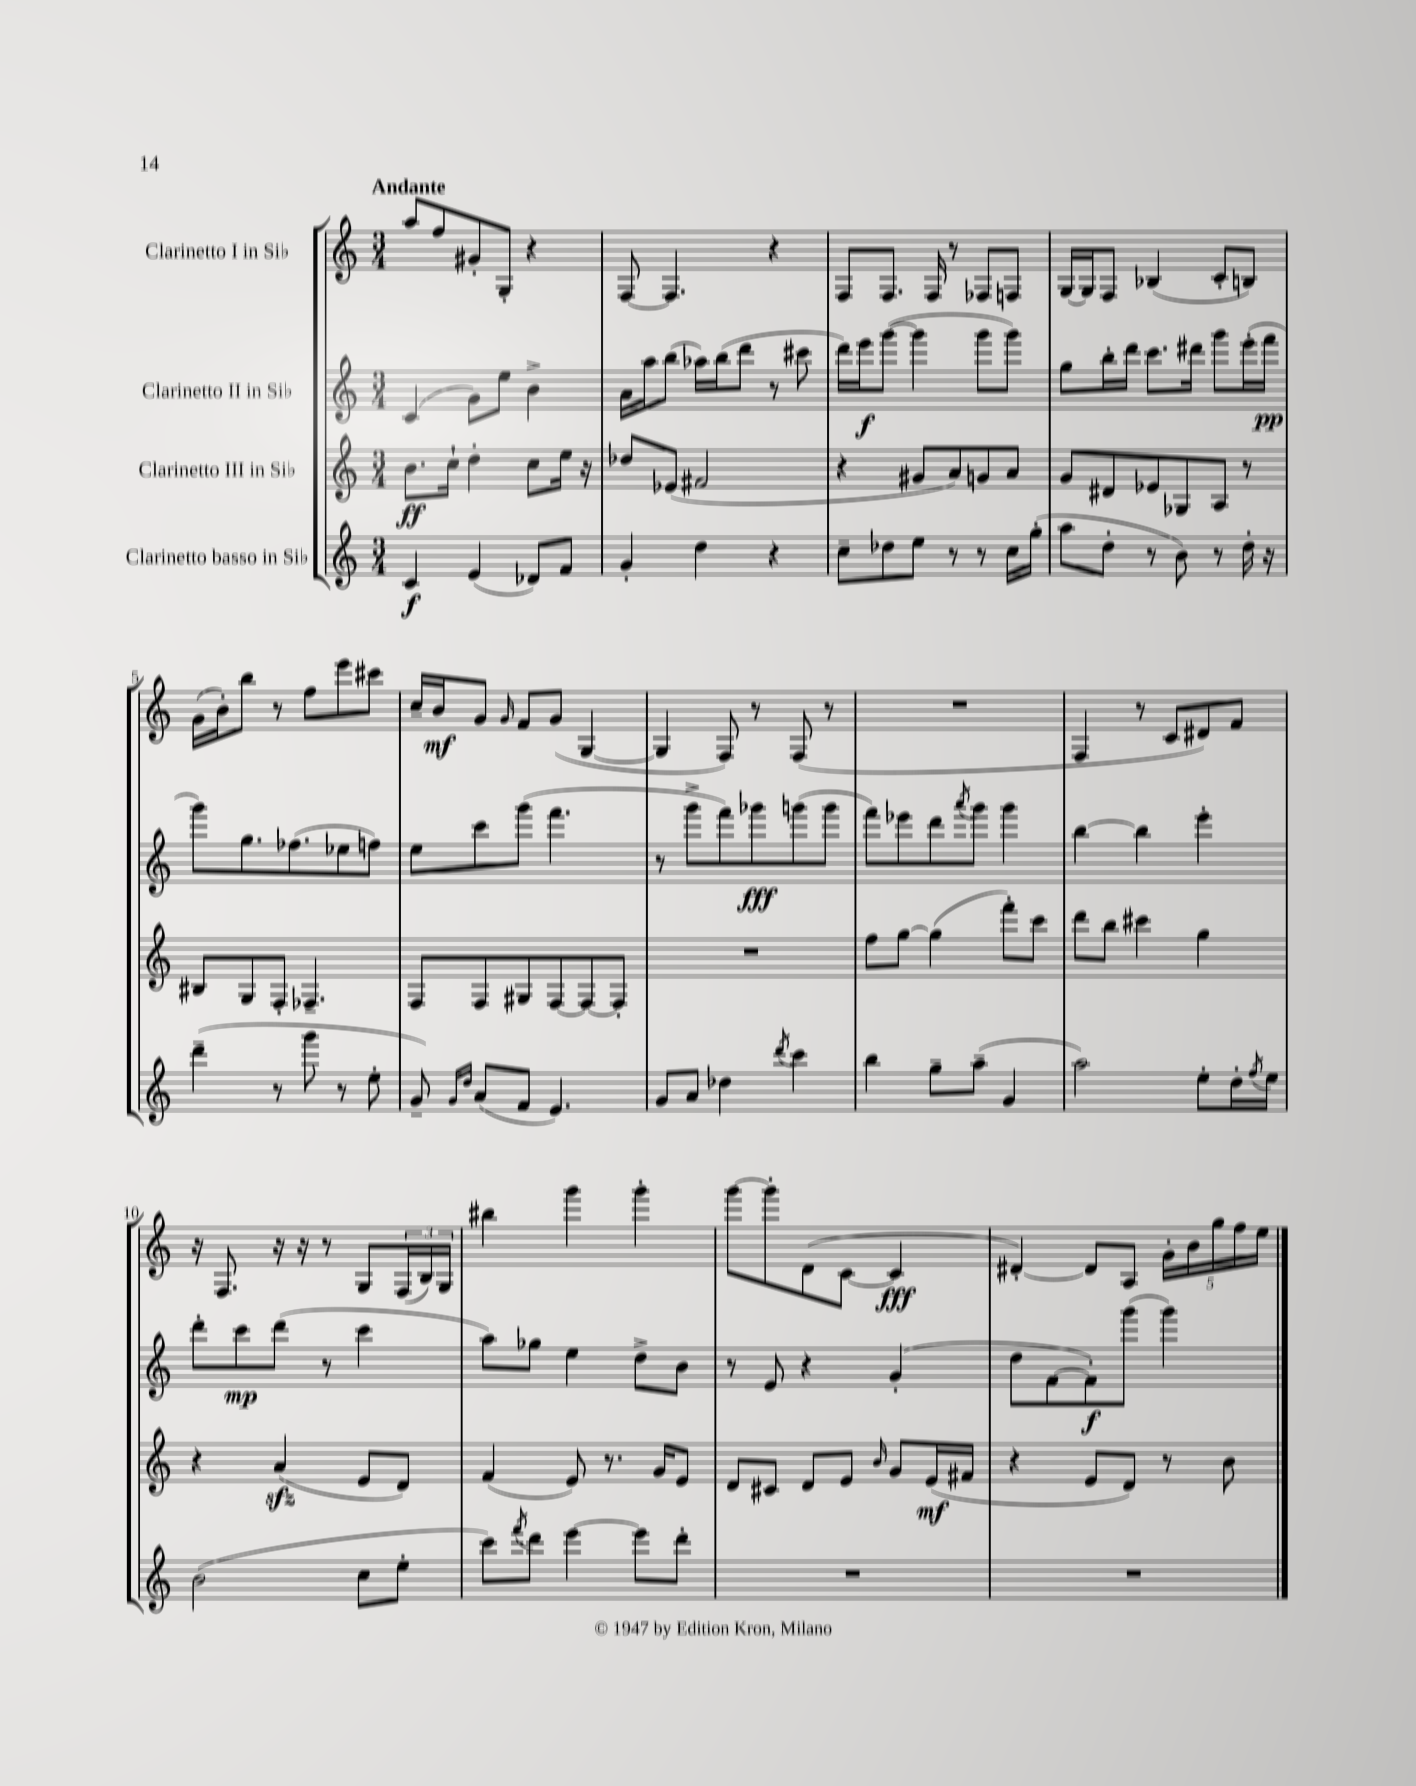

**kern	**kern	**kern	**kern
*staff4	*staff3	*staff2	*staff1
*clefG2	*clefG2	*clefG2	*clefG2
*k[]	*k[]	*k[]	*k[]
*M3/4	*M3/4	*M3/4	*M3/4
4c/	8.b\L	(4c/	8aa/L
.	.	.	8ff/
.	16cc`\Jk	.	.
(4e/	4dd'\	8g\L)	8g#'/
.	.	8ee\J	8G'/J
8d-/L)	8cc\L	4b^\	4r
8f/J	16ee\Jk	.	.
.	16r	.	.
=	=	=	=
4g'/	8dd-/L	16a\LL	[8F/
.	.	16aa\J	.
.	(8e-/J	(8bb\J	4.F/]
4dd\	2f#/	16aa-\LL)	.
.	.	(16bb\J	.
.	.	8ddd\J	.
4r	.	8r	4r
.	.	8ccc#\	.
=	=	=	=
8cc~\L	4r	16ddd\LL)	8F/L
.	.	16eee\J	.
8dd-\	.	([8ggg\J	8.F/J
8ee\J	8g#/L	4ggg\]	.
.	.	.	16F/
8r	8a/)	.	8r
8r	8g/	8ggg\L	8F-/L
16cc\LL	8a/J	8ggg\J)	8F/J
(16gg'\JJ	.	.	.
=	=	=	=
8aa\L	8g/L	8gg\L	[16G/LL
.	.	.	16G/]J
8dd'\J	8d#/	16bb'\L	8F/J
.	.	16ddd\JJ	.
8r	8e-/	8.ccc\L	(4B-/
8b\)	8G-/	.	.
.	.	16ddd#\Jk	.
8r	8A/J	8ggg\L	8c'/L
16dd'\	8r	(16eee'\L	8B/J)
16r	.	16fff\JJ	.
=	=	=	=
(4ddd~\	8B#/L	8ggg\L)	(16g\LL
.	.	.	16b'\J)
.	8G/	8.gg\	8bb\J
8r	8F'/J	.	8r
.	.	(8.ff-\	.
8ggg\	4.F-~/	.	8ff\L
8r	.	8ee-\	8eee\
8ee'\	.	8ff\J)	8ccc#\J
=	=	=	=
8g~/)	8F/L	8ee\L	16cc~/LL
.	.	.	16b/J
16qqg/LL	.	.	.
16qqdd/JJ	.	.	.
(8a/L	8F/	8ccc\	8g/J
.	.	.	16qqg/
8f/J	8G#/	(8ggg\J	8f/L
4.e/)	[8F/	4.fff\	(8g/J
.	8F/_	.	[4G/
.	8F'/]J	.	.
=	=	=	=
8g/L	2.r	8r	4G/]
8a/J	.	8ggg^\L	.
4dd-\	.	8fff\)	8F/)
.	.	8ggg-\	8r
8qddd/	.	.	.
4ccc\	.	(8ggg\	(8F/
.	.	8ggg\J	8r
=	=	=	=
4bb\	8ff\L	8fff\L)	2.r
.	[8gg\J	8eee-\	.
8gg~\L	(4gg\]	8ddd\	.
.	.	8qaaa/	.
(8aa~\J	.	8ggg\J	.
4g/	8fff'\L)	4ggg\	.
.	8ccc\J	.	.
=	=	=	=
2aa\)	8ddd\L	[4bb\	4F/
.	8bb\J	.	.
.	4ccc#\	4bb\]	8r
.	.	.	8c/L
8ee'\L	4gg\	4eee'\	8d#/)
16dd'\L	.	.	8f/J
8qff/	.	.	.
16ee\JJ	.	.	.
=	=	=	=
(2b\	4r	8ddd'\L	16r
.	.	.	8.F/
.	.	8ccc\	.
.	(4a/	(8ddd\J	16r
.	.	.	16r
.	.	8r	8r
8cc\L	8e/L	4ccc\	8G/L
8ee'\J	8d/J)	.	(24F/L
.	.	.	24B/)
.	.	.	24G/JJ
=	=	=	=
8ccc\L)	(4f/	8aa\L)	4bb#\
8qfff/	.	.	.
8ddd\J	.	8gg-\J	.
[4eee\	8e/)	4ee\	4ggg\
.	8.r	.	.
8eee\]L	.	8dd^\L	4ggg'\
.	16g/LK	.	.
8ddd'\J	8e/J	8b\J	.
=	=	=	=
2.r	8d/L	8r	[8ggg\L
.	8c#/J	8e/	8ggg'\]
.	8d/L	4r	(8d\
.	8e/J	.	[8c\J
.	16qqb/	.	.
.	8g/L	(4g'/	4c/]
.	(16e/L	.	.
.	16f#/JJ	.	.
=	=	=	=
2.r	4r	8dd\L	[4d#'/)
.	.	[8f\	.
.	8e/L	8f'\])	8d#/]L
.	8d/J)	(8ggg\J	8A/J
.	8r	4ggg\)	20g'\LL
.	.	.	20b\
.	.	.	20gg\
.	8b\	.	.
.	.	.	20ff\
.	.	.	20ee\JJ
==	==	==	==
*-	*-	*-	*-
